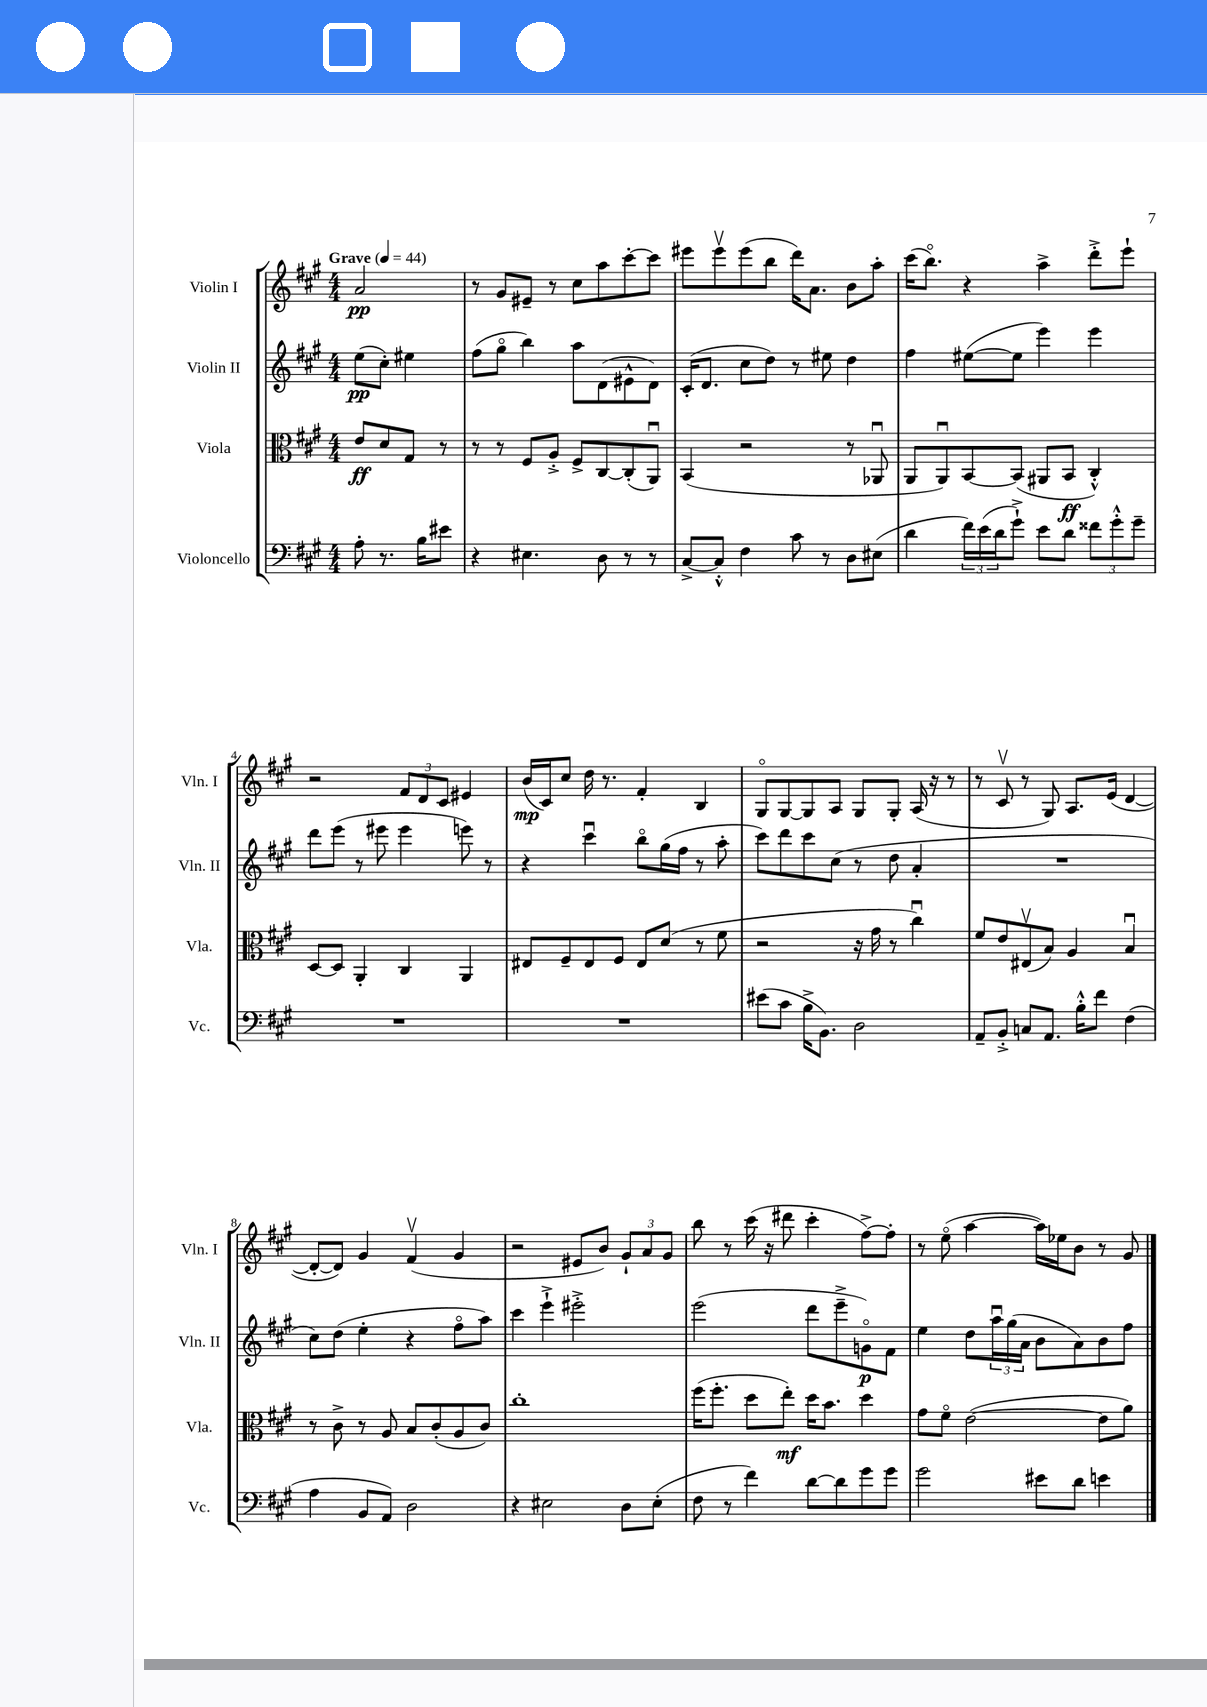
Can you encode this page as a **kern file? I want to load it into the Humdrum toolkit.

**kern	**kern	**kern	**kern
*staff4	*staff3	*staff2	*staff1
*clefF4	*clefC3	*clefG2	*clefG2
*k[f#c#g#]	*k[f#c#g#]	*k[f#c#g#]	*k[f#c#g#]
*M4/4	*M4/4	*M4/4	*M4/4
*MM44	*MM44	*MM44	*MM44
8A'\	8e/L	(8ee\L	2a/
8.r	8d/	8cc#'\J)	.
.	8G#/J	4ee#\	.
16B\LK	.	.	.
8e#\J	8r	.	.
=	=	=	=
4r	8r	(8ff#\L	8r
.	8r	8gg#o\J	8g#/L
4.E#\	8F#/L	4bb\)	8e#~/J
.	8A'^/J	.	8r
.	8F#^/L	8aa\L	8cc#\L
8D\	[8C#/	(8d\	8aa\
8r	(8C#'/]	8e#^^\	[8ccc#'\
8r	8AAu/J)	8d\J)	8ccc#\]J
=	=	=	=
[8C#^/L	(4BB/	(16c#'/LK	8eee#\L
.	.	8.d/J	.
8C#'^^/]J	.	.	8eee#v\
4F#\	2r	8cc#\L	(8eee#\
.	.	8dd\J)	8bb\J
8c#\	.	8r	16ddd\LK)
.	.	.	8.a\J
8r	.	8ee#\	.
8D\L	8r	4dd\	8b\L
(8E#\J	8AA-u/	.	8aa'\J
=	=	=	=
4d\	8AA/L	4ff#\	(16ccc#\LK
.	.	.	8.bbo\J)
.	8AAu/)	.	.
24f#\LL)	[8BB/	([8ee#\L	4r
(24e\	.	.	.
24d\J	.	.	.
8g#`^\J)	(8BB/]J	8ee#\]J	.
8e\L	8AA#/L	4eee\)	4aa^\
8d\J	8BB/J	.	.
12f##\L	4C#'^^/)	4eee\	8ddd'^\L
12g#'^^\	.	.	.
.	.	.	8eee`\J
12g#~\J	.	.	.
=	=	=	=
1r	[8D/L	8ddd\L	2r
.	8D/]J	(8eee\J	.
.	4AA'/	8r	.
.	.	8eee#\	.
.	4C#/	4eee#\	12f#/L
.	.	.	12d/
.	.	.	12c#/J
.	4AA/	8eee\)	4e#/
.	.	8r	.
=	=	=	=
1r	8E#/L	4r	(16b/LL
.	.	.	16c#/J)
.	8F#~/	.	8cc#/J
.	8E#/	4ccc#u\	16dd\
.	.	.	8.r
.	8F#/J	.	.
.	8E#/L	8bbo\L	4f#'/
.	(8d/J	(16gg#\L	.
.	.	16ff#\JJ	.
.	8r	8r	4B/
.	8f#\	8aa'\	.
=	=	=	=
(8e#\L	2r	8ccc#\L)	8G#o/L
8c#\J	.	8ddd\	[8G#/
16B^\LK	.	8ccc#\	8G#/]
8.BB\J)	.	.	.
.	.	(8cc#\J	8A/J
2D\	16r	8r	8G#/L
.	16g#\	.	.
.	8r	8dd\	8G#'/J
.	4cc#u\)	4a'/	(16A/
.	.	.	16r
.	.	.	8r
=	=	=	=
8AA~/L	8f#/L	1r	8r
8BB'^/J	8e/	.	8c#v/
8C/L	(8E#v/	.	8r
8.AA/J	8B/J)	.	8G#/)
.	4A/	.	8.A/L
16B'^^\LK	.	.	.
8f#\J	.	.	.
.	.	.	(16e/Jk
(4F#\	4Bu/	.	[4d/
=	=	=	=
4A\	8r	8cc#\L)	8d'/_L
.	8c#^\	(8dd\J	8d/]J)
8BB/L	8r	4ee'\	4g#/
8AA/J)	8A/	.	.
2D\	8B/L	4r	(4f#v/
.	(8c#'/	.	.
.	8A/	8ff#o\L	4g#/
.	8c#/J)	8aa\J)	.
=	=	=	=
4r	1cc#'	4ccc#\	2r
2E#\	.	4eee`^\	.
.	.	2eee#'^\	8e#/L
.	.	.	8b/J)
8D\L	.	.	12g#`/L
.	.	.	12a/
(8E#'\J	.	.	.
.	.	.	12g#/J
=	=	=	=
8F#\	(16ff#\LK	(2eee\	8bb\
.	8.ff#'\J	.	.
8r	.	.	8r
4f#\)	8dd\L	.	(16ccc#\
.	.	.	16r
.	8ee'\J)	.	8ddd#\
[8d\L	16dd\LK	8ddd\L	4ccc#'\
.	8.b\J	.	.
8d\]	.	8eee~^\	.
8g#\	4dd\	8go\)	[8ff#^\L)
8g#\J	.	8f#\J	8ff#'\]J
=	=	=	=
2g#\	8g#\L	4ee\	8r
.	8f#o\J	.	(8eeo\
.	([2e\	8dd\L	[4aa\
.	.	24aau\L	.
.	.	(24gg#\	.
.	.	24a\JJ	.
8e#\L	.	8b\L	16aa\]LL)
.	.	.	16ee-\J
8d\J	.	8a\)	8b\J
4e\	8e\]L	8b\	8r
.	8a\J)	8ff#\J	8g#/
==	==	==	==
*-	*-	*-	*-
